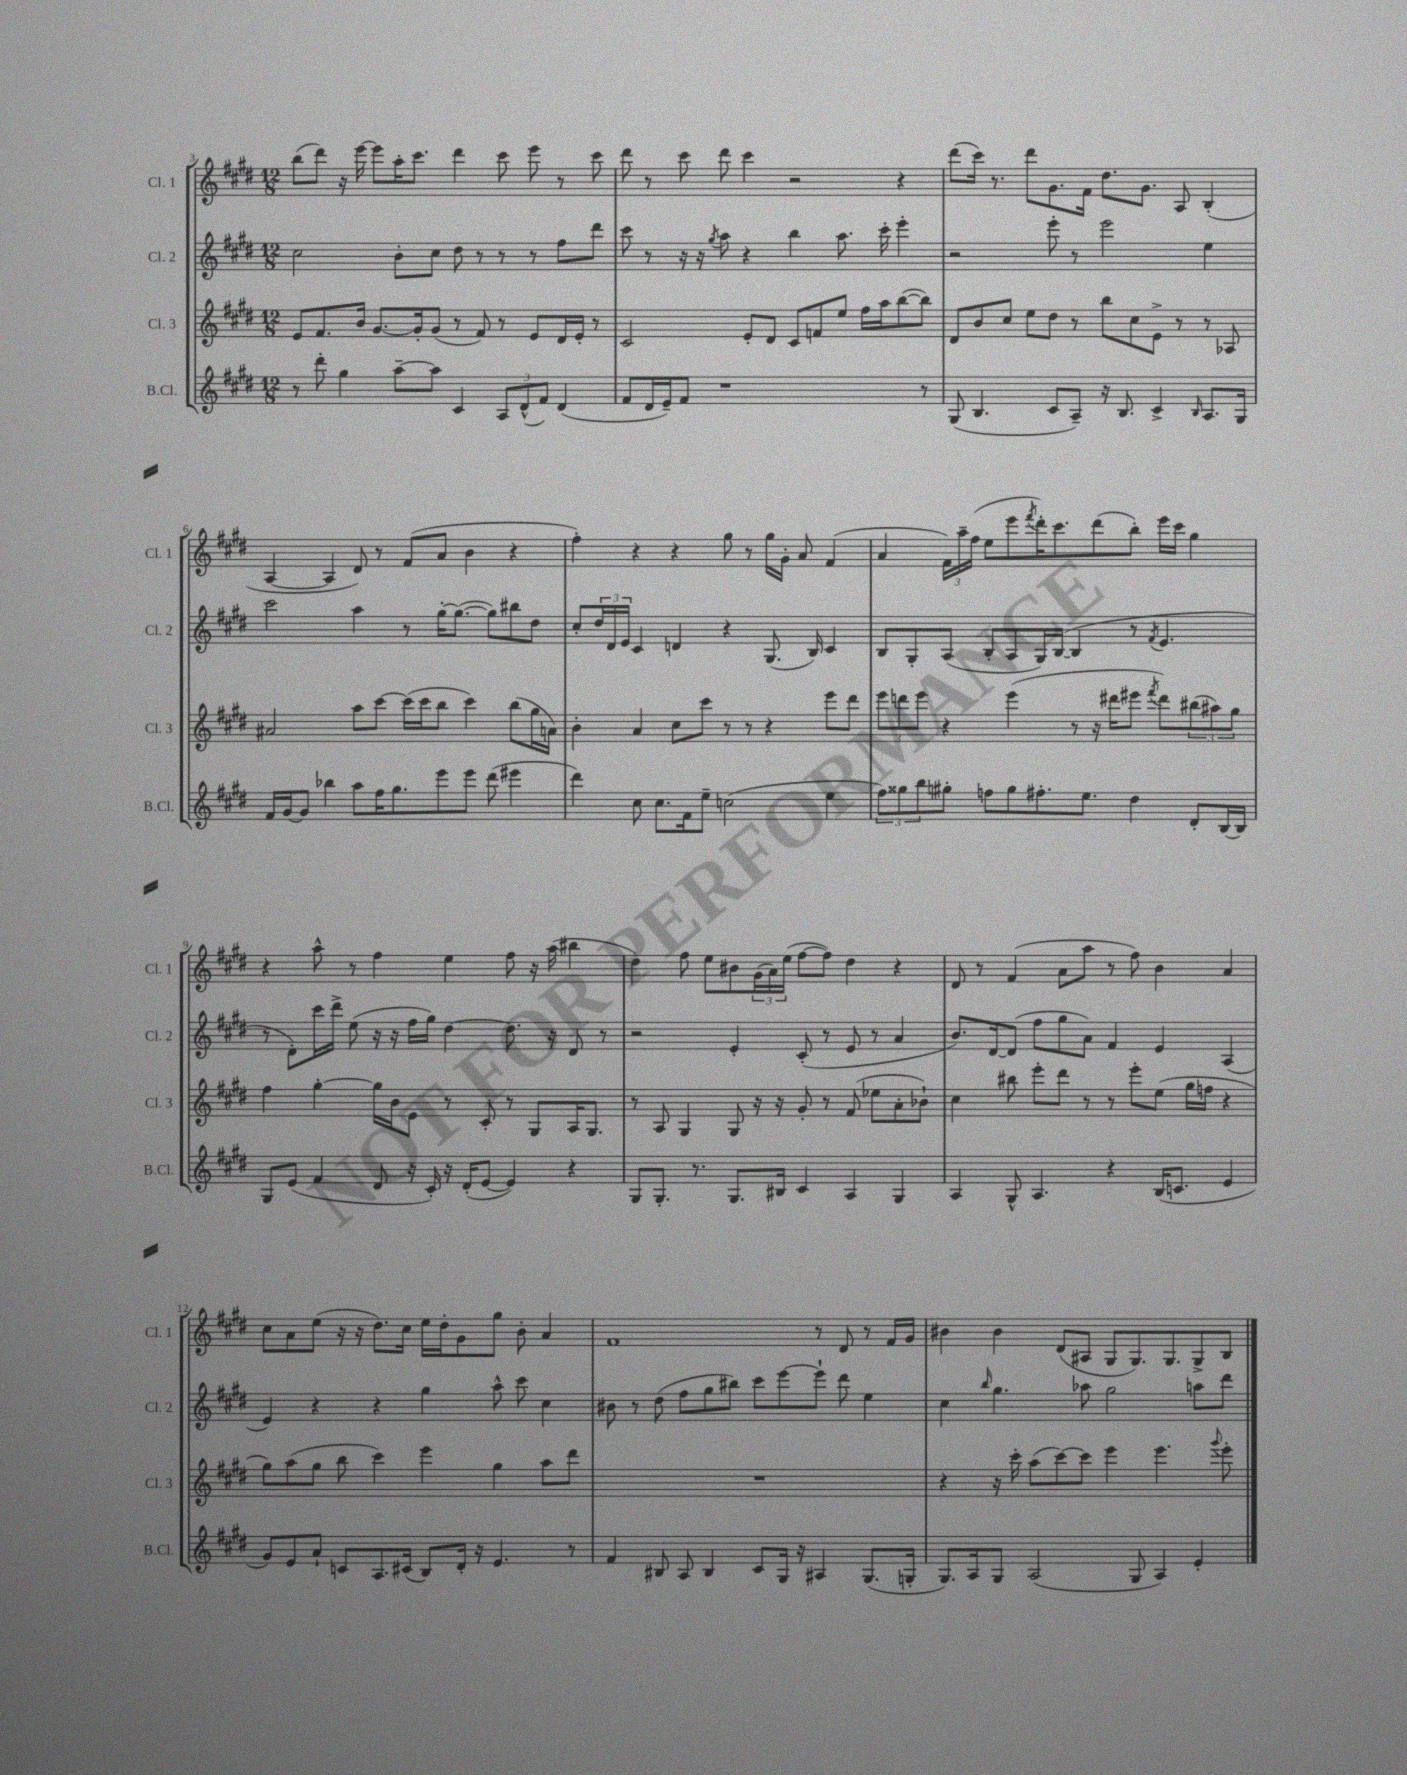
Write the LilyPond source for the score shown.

<<
\new StaffGroup <<
\new Staff = "s0" \with { instrumentName = "Cl. 1" shortInstrumentName = "Cl. 1" } {
    \clef treble \key e \major \numericTimeSignature \time 12/8
    b''8( dis'''8) r16 e'''16~ e'''8 a''16-. cis'''8. dis'''4 cis'''8 e'''8 r8 cis'''8 |
    dis'''8 r8 cis'''8 dis'''8 cis'''4 r2 r4 |
    dis'''8( cis'''16) r8. dis'''8 gis'8. fis'16 dis''8. gis'8. a8 b4-.( |
    a4~ a4 dis'8) r8 fis'8( a'8 b'4 r4 |
    fis''4-.) r4 r4 gis''8 r8 gis''16 gis'16-. a'8 fis'4( |
    a'4 \tuplet 3/2 { fis'16) a''16-- fis''16( } e''8 e'''8 \acciaccatura { fis'''8 } dis'''16-.) cis'''8. dis'''8( b''8-.) e'''16 cis'''16 gis''4 |
    r4 a''8-^ r8 fis''4 e''4 fis''8 r16 a''16( bis''4 |
    dis''4) fis''8 e''8 bis'8 \tuplet 3/2 { gis'16( a'16) e''16( } fis''8~ fis''8) dis''4 r4 |
    dis'8 r8 fis'4( a'8 a''8 r8 fis''8) b'4 a'4 |
    cis''8 a'8 e''8( r16 r16 dis''8.) cis''16 e''16 dis''16-. gis'8 gis''8 b'8-. a'4 |
    fis'1 r8 dis'8 r8 fis'16 gis'16 |
    bis'4 bis'4 dis'8( ais8 gis8 gis8.) gis8. gis8-> b8 \bar "|." |
}
\new Staff = "s1" \with { instrumentName = "Cl. 2" shortInstrumentName = "Cl. 2" } {
    \clef treble \key e \major \numericTimeSignature \time 12/8
    cis''2 b'8-. cis''8 dis''8 r8 r8 r8 fis''8 dis'''8 |
    cis'''8 r8 r16 r16 \acciaccatura { gis''8 } a''8 r4 b''4 a''8. cis'''16-. e'''4-. |
    r2 e'''8-. r8 e'''2 e''4 |
    cis'''2 a''4 r8 gis''16~-. gis''8.~( gis''8) bis''8 dis''8 |
    cis''8-. \tuplet 3/2 { dis''16 dis'16 e'16 } cis'4 d'4 r4 gis8.( b16) cis'4 |
    b8 gis8-. a8( b8-. a8 gis16) b16~( b4 r8 \acciaccatura { fis'8 } e'4. |
    r8 dis'8-.) cis'''16 dis'''16-> e''8( r16 r16 fis''16 gis''16) dis''4~ dis''8. r16 dis'8 r8 |
    r2 e'4-. cis'8-.( r8 e'8 r8 a'4 |
    b'8.) dis'16~ dis'8( fis''8 gis''8 a'8) fis'4 e'4 a4( |
    e'4) r4 r4 gis''4 a''8-^ cis'''8 cis''4 |
    bis'8 r8 dis''8( fis''8 gis''8 bis''8) cis'''8 e'''8~ e'''8-! dis'''8 e''4 |
    cis''4 \grace { b''16 } gis''4. aes''8 gis''2 a''8 dis'''8 \bar "|." |
}
\new Staff = "s2" \with { instrumentName = "Cl. 3" shortInstrumentName = "Cl. 3" } {
    \clef treble \key e \major \numericTimeSignature \time 12/8
    e'8 fis'8. b'16 gis'8.~ gis'16-. gis'8( r8 fis'8) r8 e'8 dis'16 e'16-. r8 |
    cis'2 e'8-. dis'8 cis'8 f'8 e''8 fis''16 a''16 b''8~( b''8) |
    dis'8 b'8 cis''8 e''8 dis''8 r8 b''8 cis''8 e'8-> r8 r8 aes8 |
    ais'2 a''8 cis'''8~ cis'''16( cis'''16 b''8 cis'''4) b''8( gis''16 a'16) |
    b'4-. a'4 cis''8 cis'''8 r8 r8 r4 e'''8 dis'''8 |
    \tuplet 3/2 { e'''8 d'''8 e'''8 } r4 e'''4( r8 r16 dis'''16 eis'''8 \acciaccatura { fis'''8 } dis'''8) \tuplet 3/2 { bis''8( ais''8) gis''8 } |
    fis''4 gis''4~-. gis''16 b'16 e'8 r8 cis'8-. r8 gis8 a16 gis8. |
    r8 a8 gis4 gis8 r16 r16 gis'8-. r8 fis'8( ees''8 a'8-. bes'8-!) |
    cis''4 bis''8 e'''8-. dis'''8 r8 r8 e'''8-. e''8( gis''16 f''16 r4 |
    gis''8) a''8( gis''8 b''8 cis'''4) e'''4 gis''4 a''8 dis'''8 |
    R1. |
    r4 r16 cis'''16-. a''8( cis'''8~) cis'''8 e'''4 e'''4. \appoggiatura { gis'''8 } e'''8-. \bar "|." |
}
\new Staff = "s3" \with { instrumentName = "B.Cl." shortInstrumentName = "B.Cl." } {
    \clef treble \key e \major \numericTimeSignature \time 12/8
    r8 dis'''8-. gis''4 a''8~-- a''8 cis'4 \tuplet 3/2 { a8 dis'8-^( fis'8) } dis'4( |
    fis'8 dis'16 e'16--) fis'8 r1 r8 |
    gis8( b4. cis'8 a8--) r16 b8. cis'4-> \grace { b16 } a8. gis16 |
    fis'16 gis'16~ gis'8 bes''4 a''8 fis''16 gis''8. e'''8 e'''8 dis'''8( eis'''4 |
    dis'''4) cis''8 cis''8. fis'16 e''8-- c''2( e''4 |
    \tuplet 3/2 { fis''8) gisis''8 b''8 } gis''8-. f''8 gis''8 fis''8.-. e''8. dis''4 dis'8-. b16~ b16 |
    gis8 e'8( fis'4 dis'8 r16 cis'16-.) r16 dis'16-.( e'8~ e'4) r4 |
    gis8 gis8.-. r8. gis8. bis16 cis'4 a4 gis4 |
    a4 gis8-^ a4. r4 b16( c'8. e'4 |
    gis'8) e'8 a'8-! c'8 a8. cis'16( b8) dis'16-. r16 e'4. r8 |
    fis'4 bis8 a8 bis4 cis'8 gis16 r16 ais4 gis8.( g16-. |
    gis8.) a16 gis8 a2( gis8 a4) e'4-. \bar "|." |
}
>>
>>
\layout { \context { \Score currentBarNumber = #3 } }
